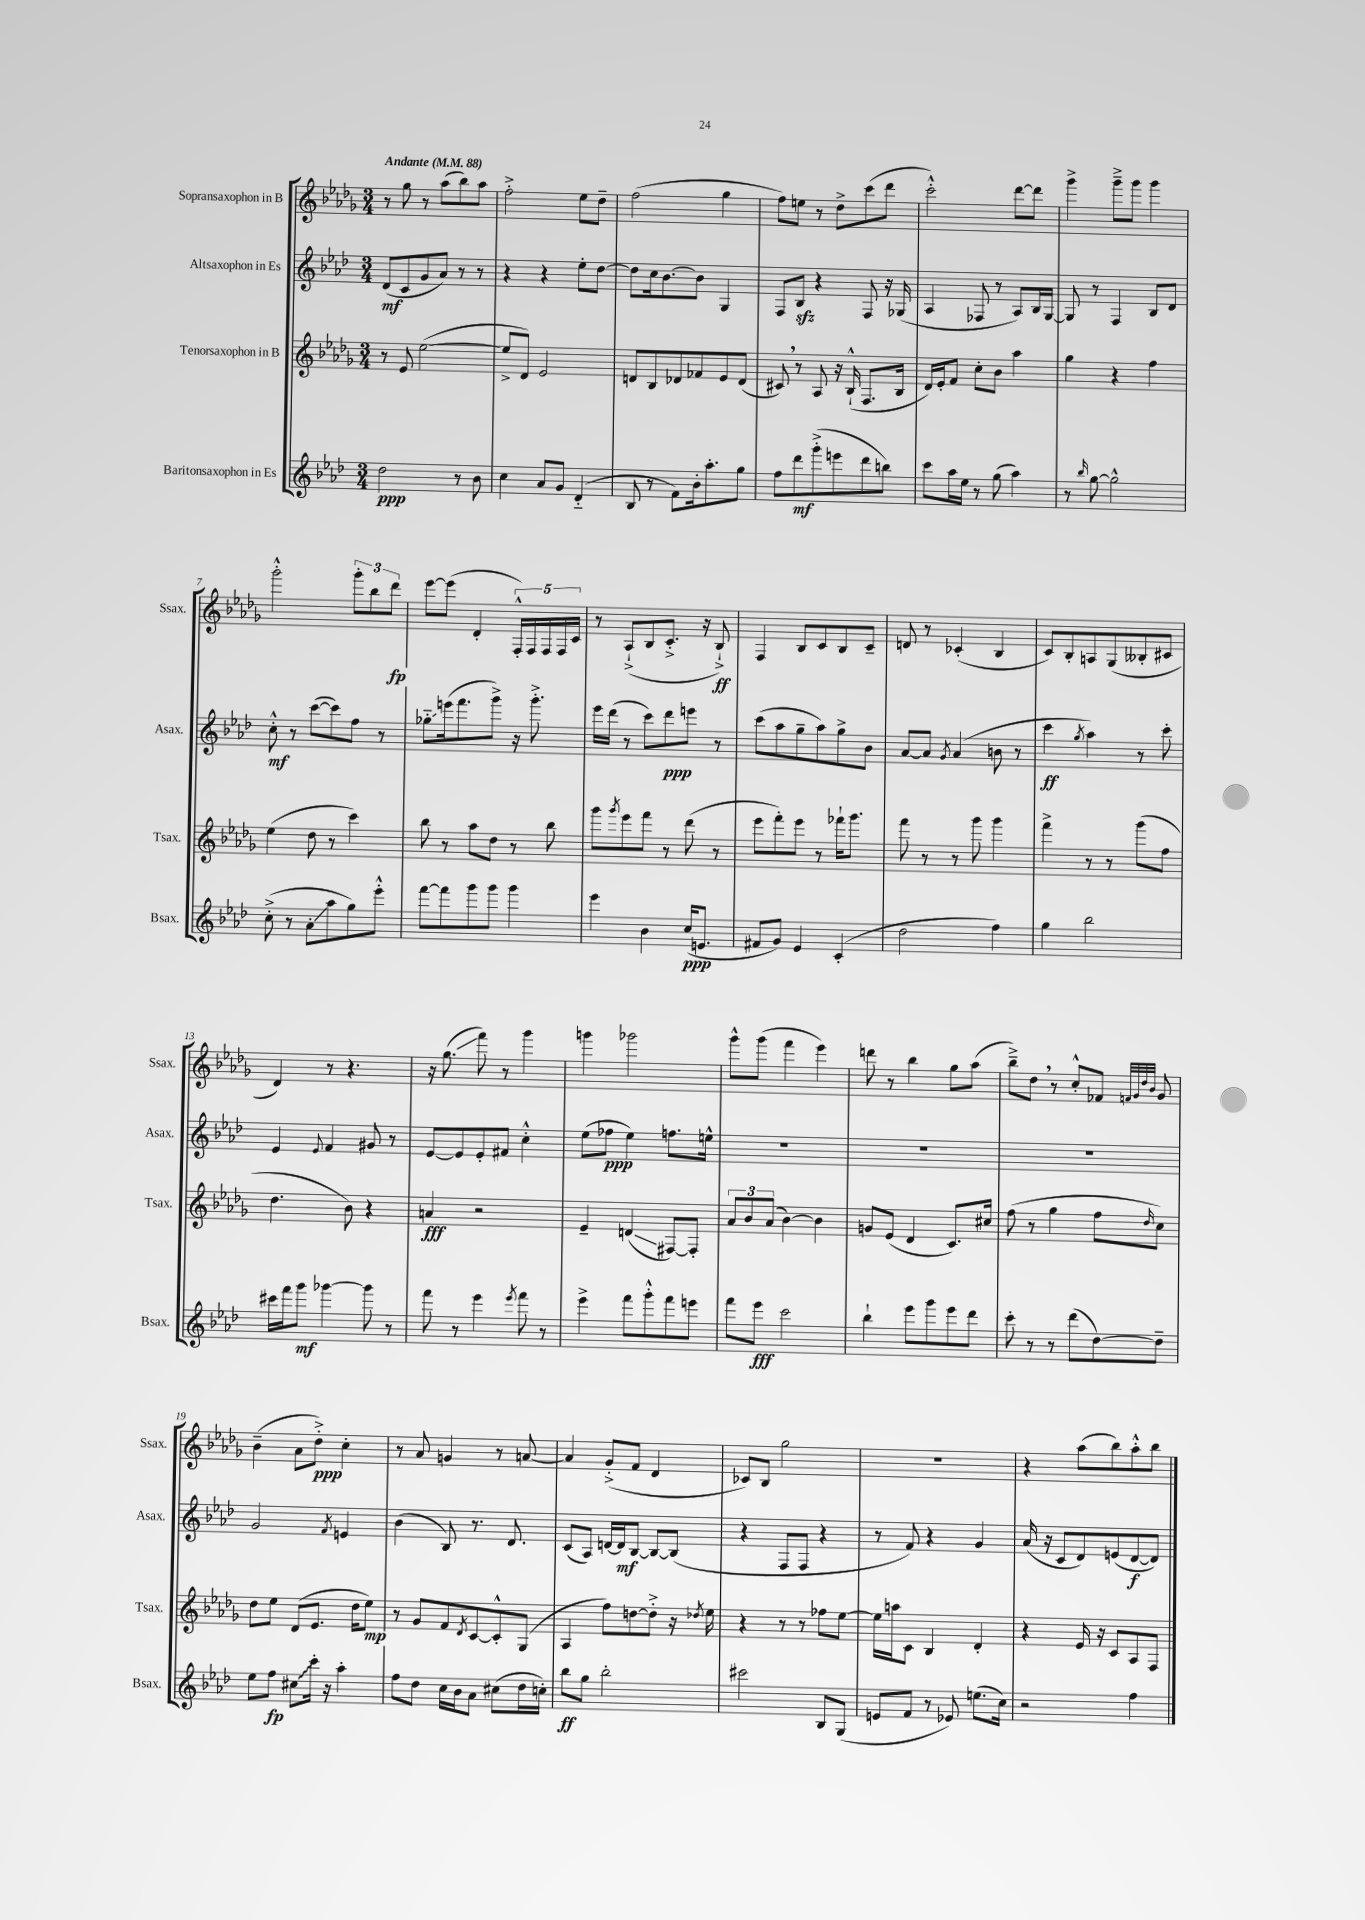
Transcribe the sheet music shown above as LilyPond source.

<<
\new StaffGroup <<
\new Staff = "s0" \with { instrumentName = "Sopransaxophon in B" shortInstrumentName = "Ssax." } {
    \clef treble \key des \major \numericTimeSignature \time 3/4 \tempo "Andante" 4 = 88
    r8 ges''8 r8 aes''8( bes''8) aes''8 |
    f''2-.-> ees''8 des''8-- |
    f''2( ges''4 |
    f''8) e''8 r8 des''8-> c'''8( des'''8 |
    c'''2-.-^) des'''8~ des'''8 |
    ges'''4-> ges'''8---> ges'''8 ges'''4 |
    ges'''2-.-^ \tuplet 3/2 { ges'''8-. bes''8 des'''8\fp } |
    ees'''8~ ees'''8( des'4-. \tuplet 5/4 { f16-.-^) f16 f16 f16 c'16 } |
    r8 aes8-!->( bes8 c'8.-.-> r16 bes8-!->\ff) |
    f4 bes8 c'8 bes8 c'8-- |
    d'8 r8 ces'4-.( bes4 |
    c'8) bes8-. a8 ges8( beses8-. cis'8 |
    des'4) r8 r4. |
    r16 ges''8.\glissando( f'''8) r8 ges'''4 |
    g'''4 ges'''2 |
    ges'''8-^ ges'''8( f'''4 ees'''4) |
    d'''8 r8 bes''4 ges''8 aes''8( |
    bes''8--->) des''8 \breathe r8 c''8-.-^ fes'8 \grace { f'32 ges'32 des''32 bes'32 } ges'8 |
    bes'4--( aes'8 des''8-.->\ppp) c''4-. |
    r8 aes'8 g'4 r8 a'8~ |
    a'4 ges'8-.->( f'8 des'4 |
    ces'8) bes8 ges''2 |
    R2. |
    r4 aes''8( bes''8) aes''8-.-^ bes''8 \bar "|." |
}
\new Staff = "s1" \with { instrumentName = "Altsaxophon in Es" shortInstrumentName = "Asax." } {
    \clef treble \key aes \major \numericTimeSignature \time 3/4
    des'8\mf( c'8 g'8 aes'8) r8 r8 |
    r4 r4 ees''8-. des''8~ |
    des''8 c''16 bes'8.~ bes'8 g4 |
    f8 bes8\sfz r4 f8 r16 ges16( |
    aes4 fes8 r8 aes8) bes16 g16~ |
    g8 r8 f4 bes8 des'8 |
    c''8-.-^\mf r8 c'''8~( c'''8) f''8 r8 |
    ges''8-_\glissando e'''16( f'''8. g'''8->) r16 g'''8.-.-> |
    ees'''16 des'''16( r8 c'''8) des'''8\ppp e'''8 r8 |
    c'''8( aes''8 g''8-- aes''8) g''8-> bes'8 |
    aes'8~ aes'8 \acciaccatura { g'8 } aes'4( b'8 r8 |
    c'''4\ff \acciaccatura { g''8 } aes''4) r8 c'''8-. |
    ees'4 \appoggiatura { ees'8 } f'4 gis'8 r8 |
    ees'8~ ees'8 ees'8-. fis'8 c''4-.-^ |
    ees''8( fes''8\ppp ees''4) f''8. e''16-^ |
    R2. |
    R2. |
    R2. |
    g'2 \acciaccatura { f'8 } e'4 |
    bes'4( bes8) r8. des'8. |
    c'8( aes8) d'16~ d'16\mf bes8~ bes8~ bes8( |
    r4 f8 f8 r4 |
    r8 f'8) r4 g'4 |
    aes'16( r16 c'8 des'8) e'8( des'8~\f des'8) \bar "|." |
}
\new Staff = "s2" \with { instrumentName = "Tenorsaxophon in B" shortInstrumentName = "Tsax." } {
    \clef treble \key des \major \numericTimeSignature \time 3/4
    r8 ees'8 ees''2~( |
    ees''8-> des'8) ees'2 |
    d'8 bes8 des'8 fes'8 ees'8 des'8( |
    cis'8) \breathe r8 aes8 r16 bes16-!-^( f8. bes16 |
    des'16) ees'16-. f'8 c''8-. bes'8 aes''4 |
    ges''4 r4 f''4 |
    ees''4( des''8 r8 c'''4) |
    bes''8 r8 aes''8 des''8 r8 bes''8 |
    ges'''8 \acciaccatura { ges'''8 } ees'''8 f'''8 r8 des'''8( r8 |
    ees'''8 f'''8-.) ees'''8 r8 fes'''16-! ges'''8. |
    f'''8 r8 r8 ges'''8 ges'''4 |
    f'''4-> r8 r8 ges'''8( f''8 |
    des''4. bes'8) r4 |
    a'4\fff r2 |
    ees'4-- d'4\glissando( fis8~) fis8-. |
    \tuplet 3/2 { aes'8 bes'8 aes'8( } bes'4~) bes'4 |
    g'8 ees'8( des'4 c'8.) cis''16 |
    f''8( r8 ges''4 f''8 \grace { des''16 } c''8) |
    des''8 ees''8 des'8( ees'8. des''16 ees''8\mp) |
    r8 ges'8 f'8 \acciaccatura { des'8 } c'8~ c'8-.-^ ges8( |
    aes4 f''8) d''8~ d''8-.-> r16 \acciaccatura { des''8 } ees''16 |
    r4 r8 r8 fes''8 ees''8~ |
    ees''16 a''16 c'8 bes4 des'4-. |
    r4 ees'16 r16 c'8 aes8 f8 \bar "|." |
}
\new Staff = "s3" \with { instrumentName = "Baritonsaxophon in Es" shortInstrumentName = "Bsax." } {
    \clef treble \key aes \major \numericTimeSignature \time 3/4
    des''2\ppp r8 bes'8 |
    c''4 aes'8 g'8 des'4-_( |
    bes8 r8 f'8) bes'16-. aes''8.-. g''8 |
    f''8 des'''8\mf g'''8-.->( e'''8 des'''8 b''8) |
    c'''8 aes''16 ees''16 r8 g''8( aes''4) |
    r8 \grace { bes''16 } g''8~ g''2-^ |
    c''8-.->( r8 aes'8-.\glissando aes''8 g''8) ees'''8-.-^ |
    f'''8~ f'''8 g'''8 g'''8 g'''4 |
    ees'''4 bes'4 c''16\ppp( e'8. |
    fis'8 g'8) ees'4 c'4-.( |
    des''2 f''4) |
    g''4 bes''2 |
    cis'''16 f'''16 g'''8\mf ges'''4~ ges'''8 r8 |
    f'''8 r8 ees'''4 \acciaccatura { ees'''8 } f'''8 r8 |
    ees'''4-> f'''8 g'''8-.-^ f'''8 e'''8 |
    f'''8 ees'''8\fff c'''2 |
    bes''4-! ees'''8 g'''8 ees'''8 des'''8 |
    c'''8-. r8 r8 des'''8( des''8~) des''8-- |
    ees''8 f''8\fp \once \override Glissando.style = #'zigzag cis''8\glissando c'''16-. r16 aes''4-. |
    f''8 des''8 c''16 bes'16 aes'8 cis''8( des''16 c''16-.) |
    bes''8\ff g''8 bes''2-. |
    cis'''2 bes8 g8( |
    e'8 f'8 r8 ees'8) e''8.( c''16) |
    r2 f''4 \bar "|." |
}
>>
>>
